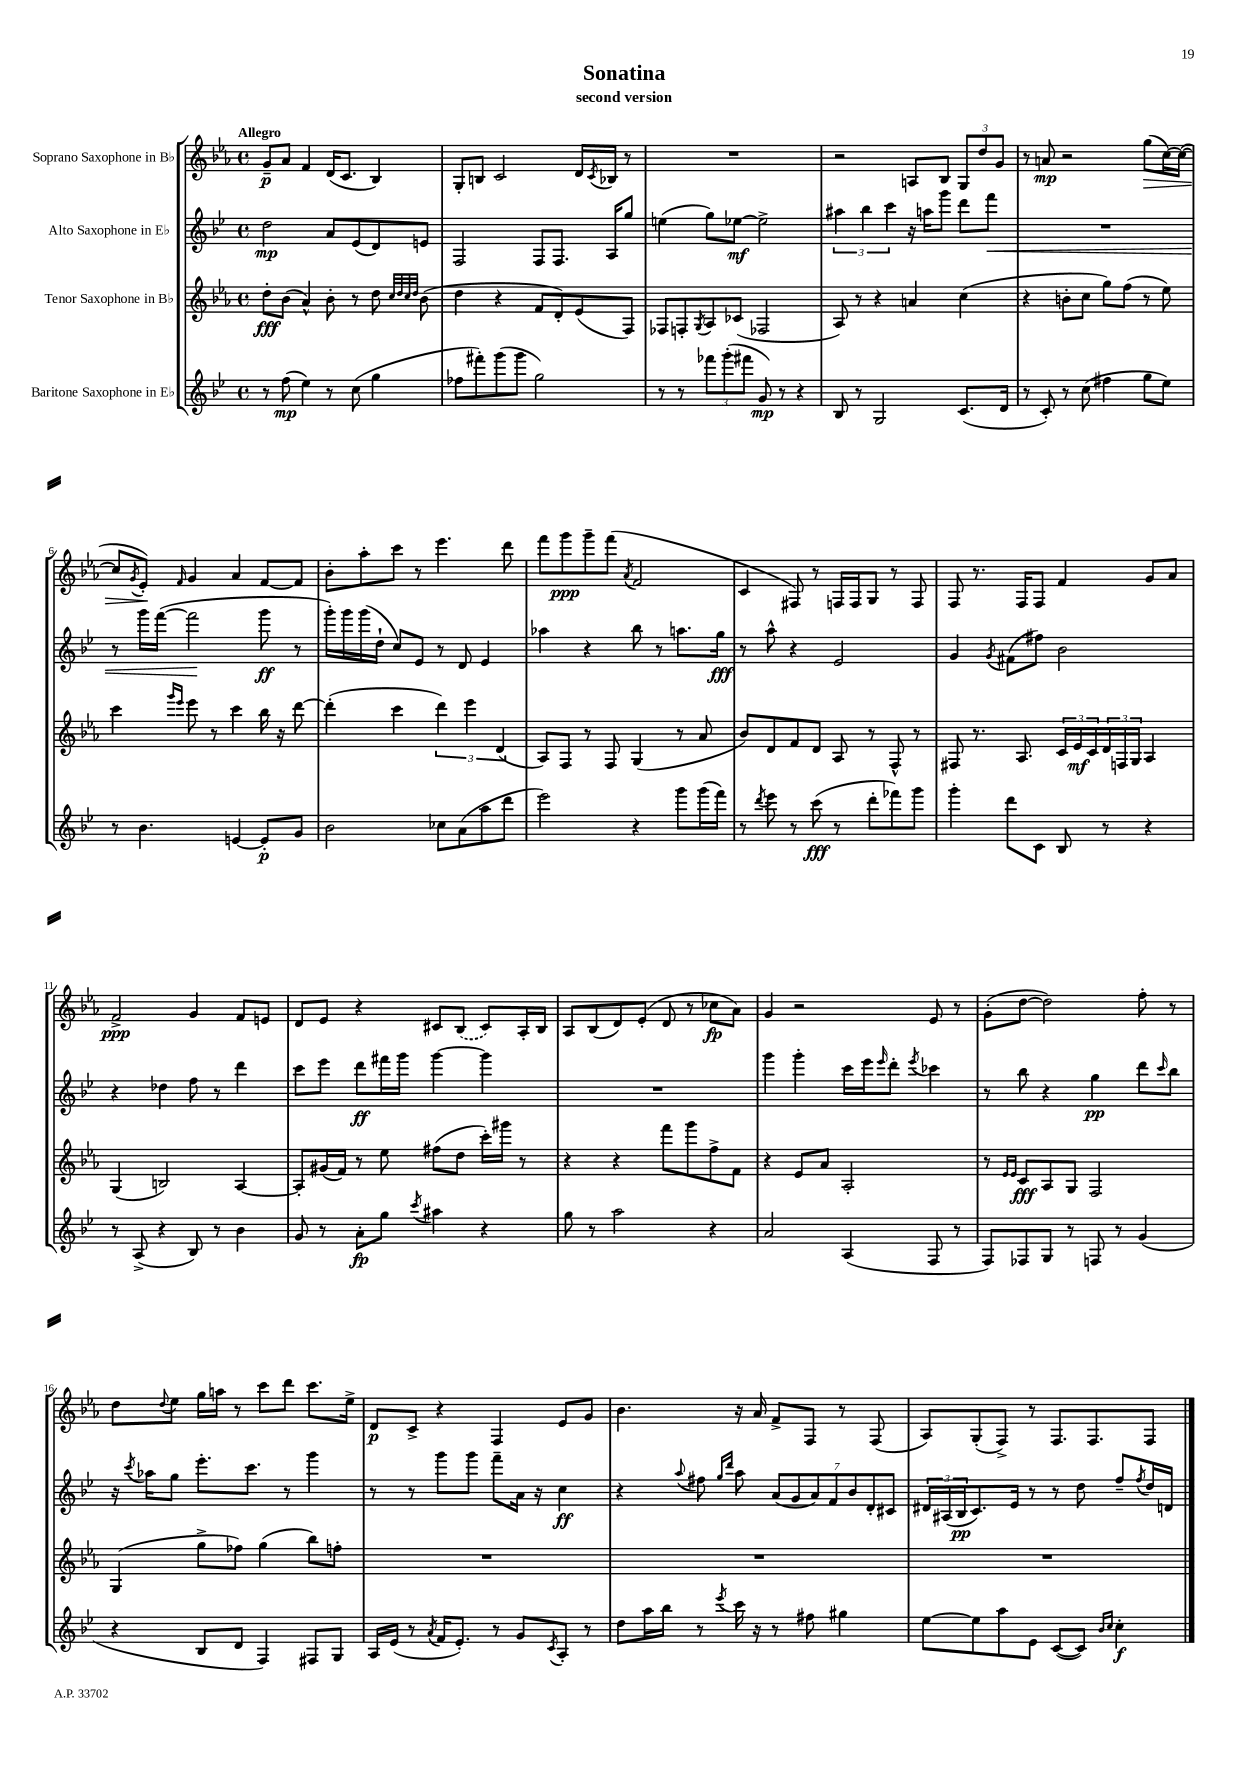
\header { title = "Sonatina" subtitle = "second version" }
<<
\new StaffGroup <<
\new Staff = "s0" \with { instrumentName = "Soprano Saxophone in Bb" } {
    \clef treble \key ees \major \defaultTimeSignature \time 4/4 \tempo "Allegro"
    g'8--\p aes'8 f'4 d'16( c'8. bes4) |
    g8-. b8 c'2 d'16 \acciaccatura { c'8 } bes16 r8 |
    R1 |
    r2 a8 bes8 \tuplet 3/2 { g8 d''8 g'8 } |
    r8 a'8\mp r2 g''8\>( c''16~) c''16~( |
    c''8 \acciaccatura { g'8 } ees'8-.\!) \grace { f'16 } g'4 aes'4 f'8~ f'8 |
    bes'8-. aes''8-. c'''8 r8 ees'''4. d'''8 |
    f'''8 g'''8\ppp g'''8-- f'''8( \acciaccatura { aes'8 } f'2 |
    c'4 fis8) r8 f16 f16 g8 r8 f8 |
    f8 r8. f16 f8 f'4 g'8 aes'8 |
    f'2->\ppp g'4 f'8 e'8 |
    d'8 ees'8 r4 cis'8 \once \slurDashed bes8( cis'8) aes16-. bes16 |
    aes8 bes8( d'8) ees'8-.( d'8 r8 ces''8\fp aes'8) |
    g'4 r2 ees'8 r8 |
    g'8-.( d''8~ d''2) f''8-. r8 |
    d''8 \appoggiatura { d''8 } ees''8 g''16 a''16 r8 c'''8 d'''8 c'''8. ees''16-> |
    d'8\p c'8-> r4 f4 ees'8 g'8 |
    bes'4. r16 aes'16 f'8-> f8 r8 f8( |
    aes8) g8-.( f8->) r8 f8. f8. f8 \bar "|." |
}
\new Staff = "s1" \with { instrumentName = "Alto Saxophone in Eb" } {
    \clef treble \key bes \major \defaultTimeSignature \time 4/4
    d''2\mp a'8 ees'8( d'8) e'8 |
    f2 f8 f8. a16 g''8 |
    e''4( g''8) ees''8~\mf ees''2-> |
    \tuplet 3/2 { ais''4 bes''4 c'''4 } r16 a''16 g'''8 d'''8 f'''8\< |
    R1 |
    r8 g'''16 f'''16~( f'''2\! g'''8\ff r8 |
    g'''16-.) g'''16 g'''16( d''16-! c''8) ees'8 r8 d'8 ees'4 |
    aes''4 r4 bes''8 r8 a''8. g''16\fff |
    r8 a''8-^ r4 ees'2 |
    g'4 \acciaccatura { g'8 } fis'8( fis''8) bes'2 |
    r4 des''4 f''8 r8 d'''4 |
    c'''8 ees'''8 d'''8\ff fis'''16 g'''16 g'''4~ g'''4 |
    R1 |
    g'''4 g'''4-. c'''16 ees'''16 \grace { ees'''16 } d'''8-. \acciaccatura { ees'''8 } ces'''4 |
    r8 bes''8 r4 g''4\pp d'''8 \grace { c'''16 } bes''8 |
    r16 \acciaccatura { c'''8 } aes''16 g''8 ees'''8.-. c'''8. r8 g'''4 |
    r8 r8 g'''8 g'''8 f'''8-- a'16 r16 c''4\ff |
    r4 \appoggiatura { a''8 } fis''8 \grace { g''16 d'''16 } a''8 \tuplet 7/4 { a'8( g'8 a'8) f'8 bes'8 d'8-. cis'8 } |
    \tuplet 3/2 { dis'16 ais16( bes16\pp } c'8.) ees'16 r8 r8 d''8 f''8-- \acciaccatura { f''8 } d''16 d'16 \bar "|." |
}
\new Staff = "s2" \with { instrumentName = "Tenor Saxophone in Bb" } {
    \clef treble \key ees \major \defaultTimeSignature \time 4/4
    d''8-.\fff bes'8( aes'4-^) bes'8-. r8 d''8 \grace { c''32 d''32 c''32 d''32 } bes'8( |
    d''4 r4 f'8 d'8-.) ees'8( f8) |
    fes8 f8-. \acciaccatura { g8 } aes8 ces'8( fes2 |
    aes8) r8 r4 a'4 c''4( |
    r4 b'8-. c''8 g''8) f''8( r8 ees''8) |
    c'''4 \grace { g'''16 ees'''16 } ees'''8 r8 c'''4 bes''16 r16 d'''8~ |
    d'''4-.( c'''4 \tuplet 3/2 { d'''4) ees'''4 d'4( } |
    aes8) f8 r8 f8 g4( r8 aes'8 |
    bes'8) d'8 f'8 d'8 aes8 r8 f8-^ r8 |
    fis8 r8. aes8. \tuplet 3/2 { c'16 ees'16\mf c'16 } \tuplet 3/2 { d'16 f16 g16 } aes4 |
    g4( b2) aes4~ |
    aes8-. gis'16( f'16) r8 ees''8 fis''8( d''8 c'''16-.) gis'''16 r8 |
    r4 r4 f'''8 g'''8 f''8-> f'8 |
    r4 ees'8 aes'8 aes2-. |
    r8 \grace { ees'16 ees'16 } c'8\fff aes8 g8 f2 |
    g4( g''8-> fes''8) g''4( bes''8) f''8-. |
    R1 |
    R1 |
    R1 \bar "|." |
}
\new Staff = "s3" \with { instrumentName = "Baritone Saxophone in Eb" } {
    \clef treble \key bes \major \defaultTimeSignature \time 4/4
    r8 f''8\mp( ees''4) r8 c''8( g''4 |
    fes''8 fis'''8-.) g'''8( g'''8 g''2) |
    r8 r8 \tuplet 3/2 { fes'''8 g'''8-.( fis'''8 } g'8\mp) r8 r4 |
    bes8 r8 g2 c'8.( d'16 |
    r8 c'8-.) r8 c''8( fis''4 g''8 ees''8) |
    r8 bes'4. e'4~ e'8-.\p g'8 |
    bes'2 ces''8 a'8( a''8 d'''8 |
    ees'''2) r4 g'''8 g'''16( f'''16) |
    r8 \acciaccatura { d'''8 } ees'''8 r8 c'''8\fff( r8 d'''8-. fes'''8) g'''8 |
    g'''4-. d'''8 c'8 bes8 r8 r4 |
    r8 a8->( r4 bes8) r8 bes'4 |
    g'8 r8 a'8-.\fp g''8 \acciaccatura { c'''8 } ais''4 r4 |
    g''8 r8 a''2 r4 |
    a'2 a4( f8 r8 |
    f8) fes8 g8 r8 f8 r8 g'4( |
    r4 bes8 d'8 f4) fis8 g8 |
    a16 ees'16( r8 \acciaccatura { a'8 } f'16 ees'8.-.) r8 g'8 \acciaccatura { c'8 } a8-. r8 |
    d''8 a''16 bes''16 r8 \acciaccatura { ees'''8 } c'''16 r16 r8 fis''8 gis''4 |
    ees''8~ ees''8 a''8 ees'8 c'8~( c'8) \grace { bes'16 c''16 } c''4-.\f \bar "|." |
}
>>
>>
